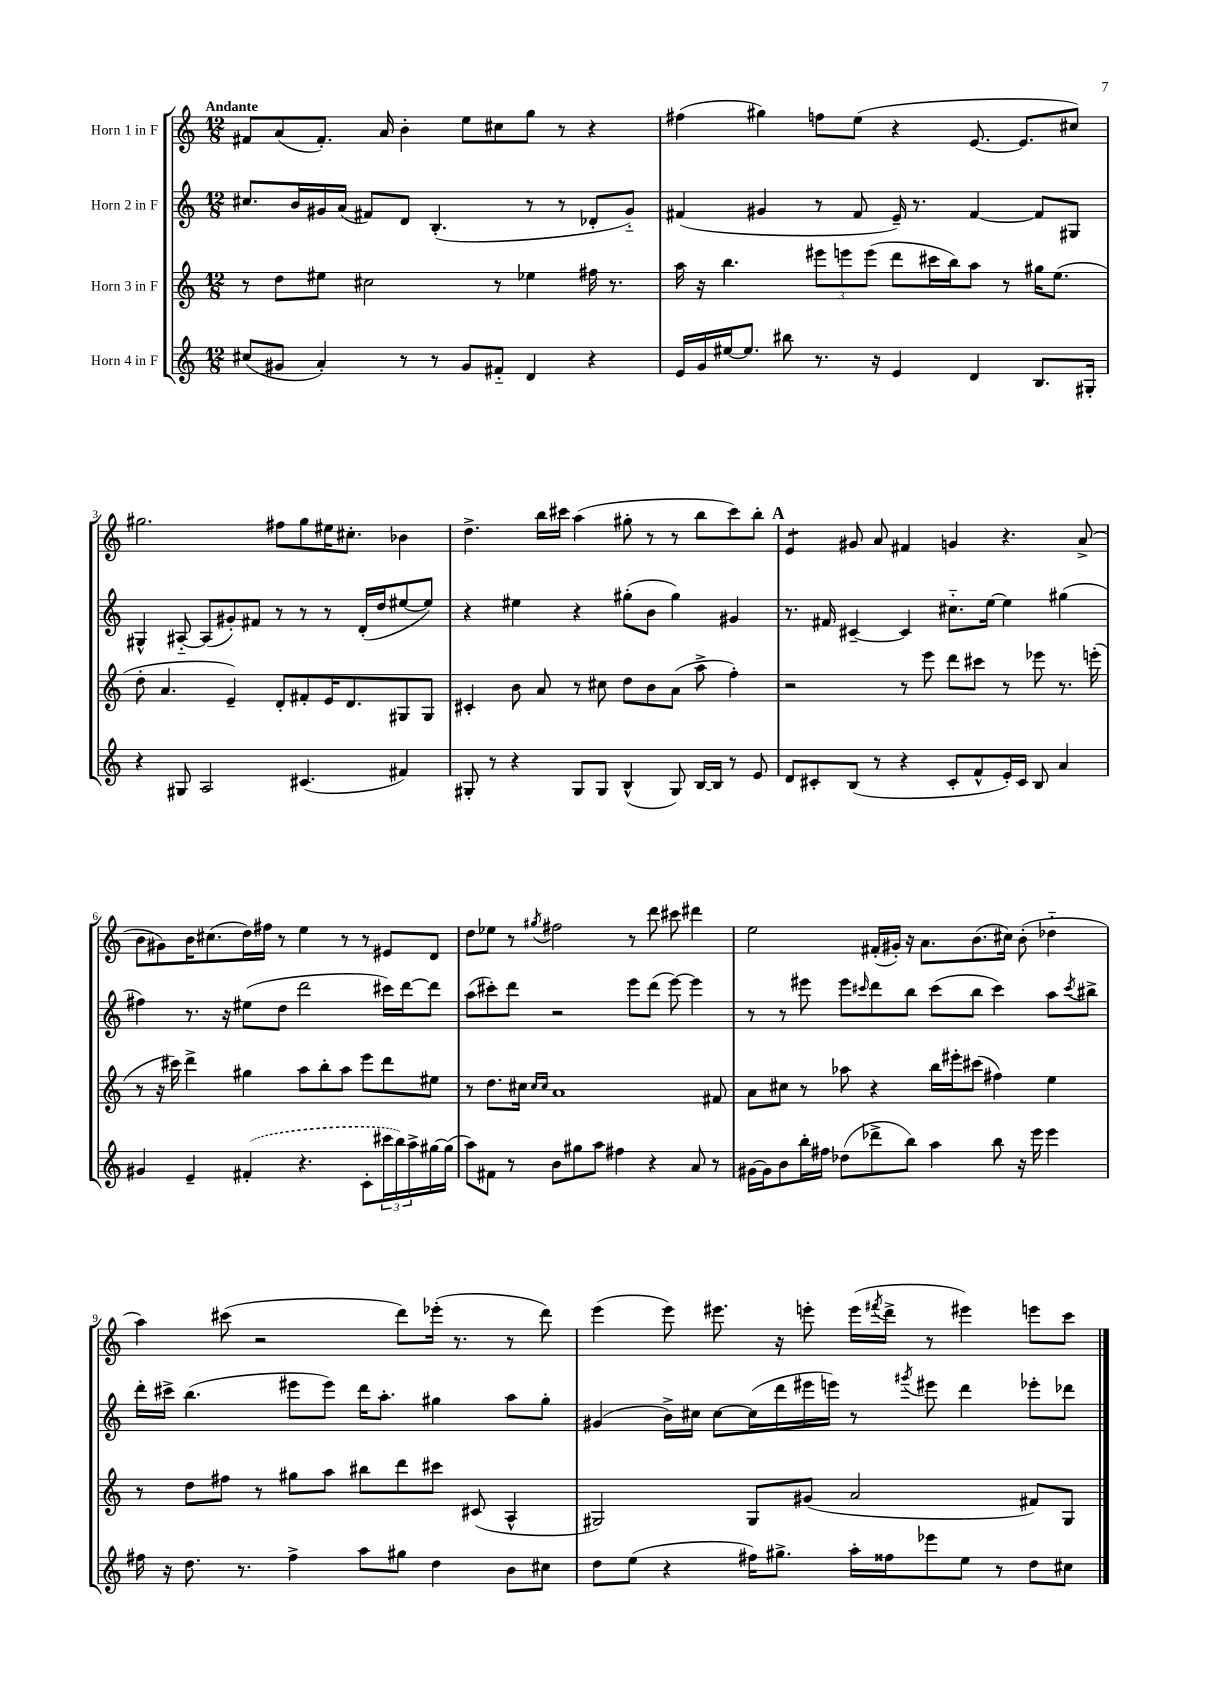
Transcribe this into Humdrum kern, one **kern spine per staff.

**kern	**kern	**kern	**kern
*staff4	*staff3	*staff2	*staff1
*clefG2	*clefG2	*clefG2	*clefG2
*k[]	*k[]	*k[]	*k[]
*M12/8	*M12/8	*M12/8	*M12/8
(8cc#/L	8r	8.cc#/L	8f#/L
8g#/J	8dd\L	.	(8a/
.	.	16b/L	.
4a'/)	8ee#\J	16g#/	8.f#'/J)
.	.	(16a/JJ	.
.	2cc#\	8f#/L)	.
.	.	.	16a/
8r	.	8d/J	4b'\
8r	.	(4.B'/	.
8g#/L	.	.	8ee\L
8f#'~/J	8r	.	8cc#\
4d/	4ee-\	8r	8gg\J
.	.	8r	8r
4r	16ff#\	8d-'/L	4r
.	8.r	.	.
.	.	8g#'~/J)	.
=	=	=	=
16e/LL	16aa\	(4f#/	(4ff#\
16g/	16r	.	.
[16ee#/J	4.bb\	.	.
8.ee#/]J	.	.	.
.	.	4g#/	4gg#\)
8bb#\	.	.	.
8.r	12eee#\L	8r	8ff\L
.	12eee\	.	.
.	.	8f#/	(8ee\J
.	(12eee\J	.	.
16r	.	.	.
4e/	8ddd\L	16e~/)	4r
.	.	8.r	.
.	16ccc#\L	.	.
.	16bb\J)	.	.
4d/	8aa\J	[4f#/	[8.e/
.	8r	.	.
.	.	.	8.e/]L
8.B/L	16gg#\LK	8f#/]L	.
.	(8.ee\J	.	.
.	.	8G#/J	8cc#/J)
16G#'/Jk	.	.	.
=	=	=	=
4r	8dd'\	4G#^^/	2.gg#\
.	4.a/	.	.
8G#/	.	[8A#'~/	.
2A/	.	(8A#/]L	.
.	4e~/)	8g#'/)	.
.	.	8f#/J	.
.	8d'/L	8r	8ff#\L
(4.c#/	8f#'/	8r	8gg#\
.	16e/K	8r	16ee#\K
.	8.d/	.	8.cc#'\J
.	.	(16d'/LL	.
.	.	16dd/J	.
4f#/)	8G#/	[8ee#/	4b-\
.	8G#/J	8ee#/]J)	.
=	=	=	=
8G#'/	4c#'/	4r	4.dd^\
8r	.	.	.
4r	8b\	4ee#\	.
.	8a/	.	16bb\LL
.	.	.	16ccc#\JJ
8G#/L	8r	4r	(4aa\
8G#/J	8cc#\	.	.
(4B^^/	8dd\L	(8gg#'\L	8gg#'\
.	8b\	8b\J	8r
8G#/)	(8a\J	4gg#\)	8r
[16B/LL	8aa^\	.	8bb\L
16B/]JJ	.	.	.
8r	4ff'\)	4g#/	8ccc#\)
8e/	.	.	8bb'\J
=	=	=	=
8d/L	2r	8.r	4e/
8c#'/	.	.	.
.	.	16f#/	.
(8B/J	.	[4c#~/	8g#/
8r	.	.	8a/
4r	8r	4c#/]	4f#/
.	8eee\	.	.
8c#'/L	8ddd\L	8.cc#'~\L	4g/
8f^^/	8ccc#\J	.	.
.	.	[16ee\Jk	.
16e'/L)	8r	4ee\]	4.r
16c#/JJ	.	.	.
8B/	8eee-\	.	.
4a/	8.r	(4gg#\	.
.	.	.	(8a^/
.	(16eee'\	.	.
=	=	=	=
4g#/	8r	4ff#\)	8b\L
.	16r	.	8g#\)
.	16ccc#\)	.	.
4e~/	4ddd^\	8.r	16b\K
.	.	.	(8.cc#\
.	.	16r	.
(4f#'/	4gg#\	(8ee#\L	16dd\L)
.	.	.	16ff#\JJ
.	.	8dd\J	8r
4.r	8aa\L	2ddd\	4ee\
.	8bb'\	.	.
.	8aa\J	.	8r
8c'\L	8eee\L	.	8r
24ccc#\L	8ddd\	16ccc#\LL)	8e#/L
24bb\)	.	.	.
.	.	[16ddd\J	.
24aa^\	.	.	.
[16gg#\	8ee#\J	8ddd\]J	8d/J
(16gg#\]JJ	.	.	.
=	=	=	=
8aa\L)	8r	(8aa\L	8dd\L
8f#\J	8.dd\L	8ccc#'\)	8ee-\J
8r	.	8ddd\J	8r
.	16cc#\Jk	.	.
.	16qqcc#/LL	.	.
.	16qqcc#/JJ	.	8qgg#/
8b\L	1a	2r	2ff#\
8gg#\	.	.	.
8aa\J	.	.	.
4ff#\	.	.	.
.	.	8eee\L	8r
4r	.	(8ddd\J	8ddd\
.	.	[8eee\)	8ccc#\
8a/	.	4eee\]	4ddd#\
8r	8f#/	.	.
=	=	=	=
[16g#\LL	8a\L	8r	2ee\
16g#\]J	.	.	.
8b\	8cc#\J	8r	.
16bb'\L	8r	8eee#\	.
16ff#\JJ	.	.	.
(8dd-\L	8aa-\	8eee#\L	.
.	.	16qqccc#/	.
8ddd-^\	4r	8ddd\	(16f#'/LL
.	.	.	16g#'/JJ)
8bb\J)	.	8bb\J	16r
.	.	.	8.a\L
4aa\	16bb\LL	(8ccc#\L	.
.	16eee#'\J	.	.
.	(8ccc#\J	8bb\J	(8.b\
8bb\	4ff#\)	4ccc#\)	.
.	.	.	16cc#\Jk)
16r	.	.	(8b'\
16eee\	.	.	.
4eee\	4ee\	8aa\L	4dd-'~\
.	.	8qccc#/	.
.	.	8bb#^\J	.
=	=	=	=
16ff#\	8r	16ddd'\LL	4aa\)
16r	.	16ccc#^\JJ	.
8.dd\	8dd\L	(4.bb\	.
.	8ff#\J	.	(8ccc#\
8.r	.	.	.
.	8r	.	2r
4ff#^\	8gg#\L	8eee#\L	.
.	8aa\J	8eee#\J)	.
8aa\L	8bb#\L	16ddd\LK	.
.	.	8.aa'\J	.
8gg#\J	8ddd\	.	8ddd\L)
4dd\	8ccc#\J	4gg#\	(16eee-'\Jk
.	.	.	8.r
.	(8c#/	.	.
8b\L	4A^^/	8aa\L	8r
8cc#\J	.	8gg#'\J	8ddd\)
=	=	=	=
8dd\L	2G#/)	(4g#/	(4eee\
(8ee\J	.	.	.
4r	.	16b^\LL)	8eee\)
.	.	16cc#\JJ	.
.	.	[8cc#\L	8.eee#\
16ff#\LK)	8G#/L	(16cc#\]L	.
8.gg#^\J	.	16ddd\	16r
.	(8g#/J	16eee#\	8eee'\
.	.	16eee\JJ)	.
16aa'\LL	2a/	8r	(16eee\LL
.	.	.	8qfff#/
16ff##\J	.	.	16ddd^\JJ
.	.	8qggg#/	.
8eee-\	.	8eee#\	8r
8ee\J	.	4ddd\	4eee#\)
8r	.	.	.
8dd\L	8f#/L)	8eee-'\L	8eee\L
8cc#\J	8G#/J	8ddd-\J	8ccc\J
==	==	==	==
*-	*-	*-	*-
